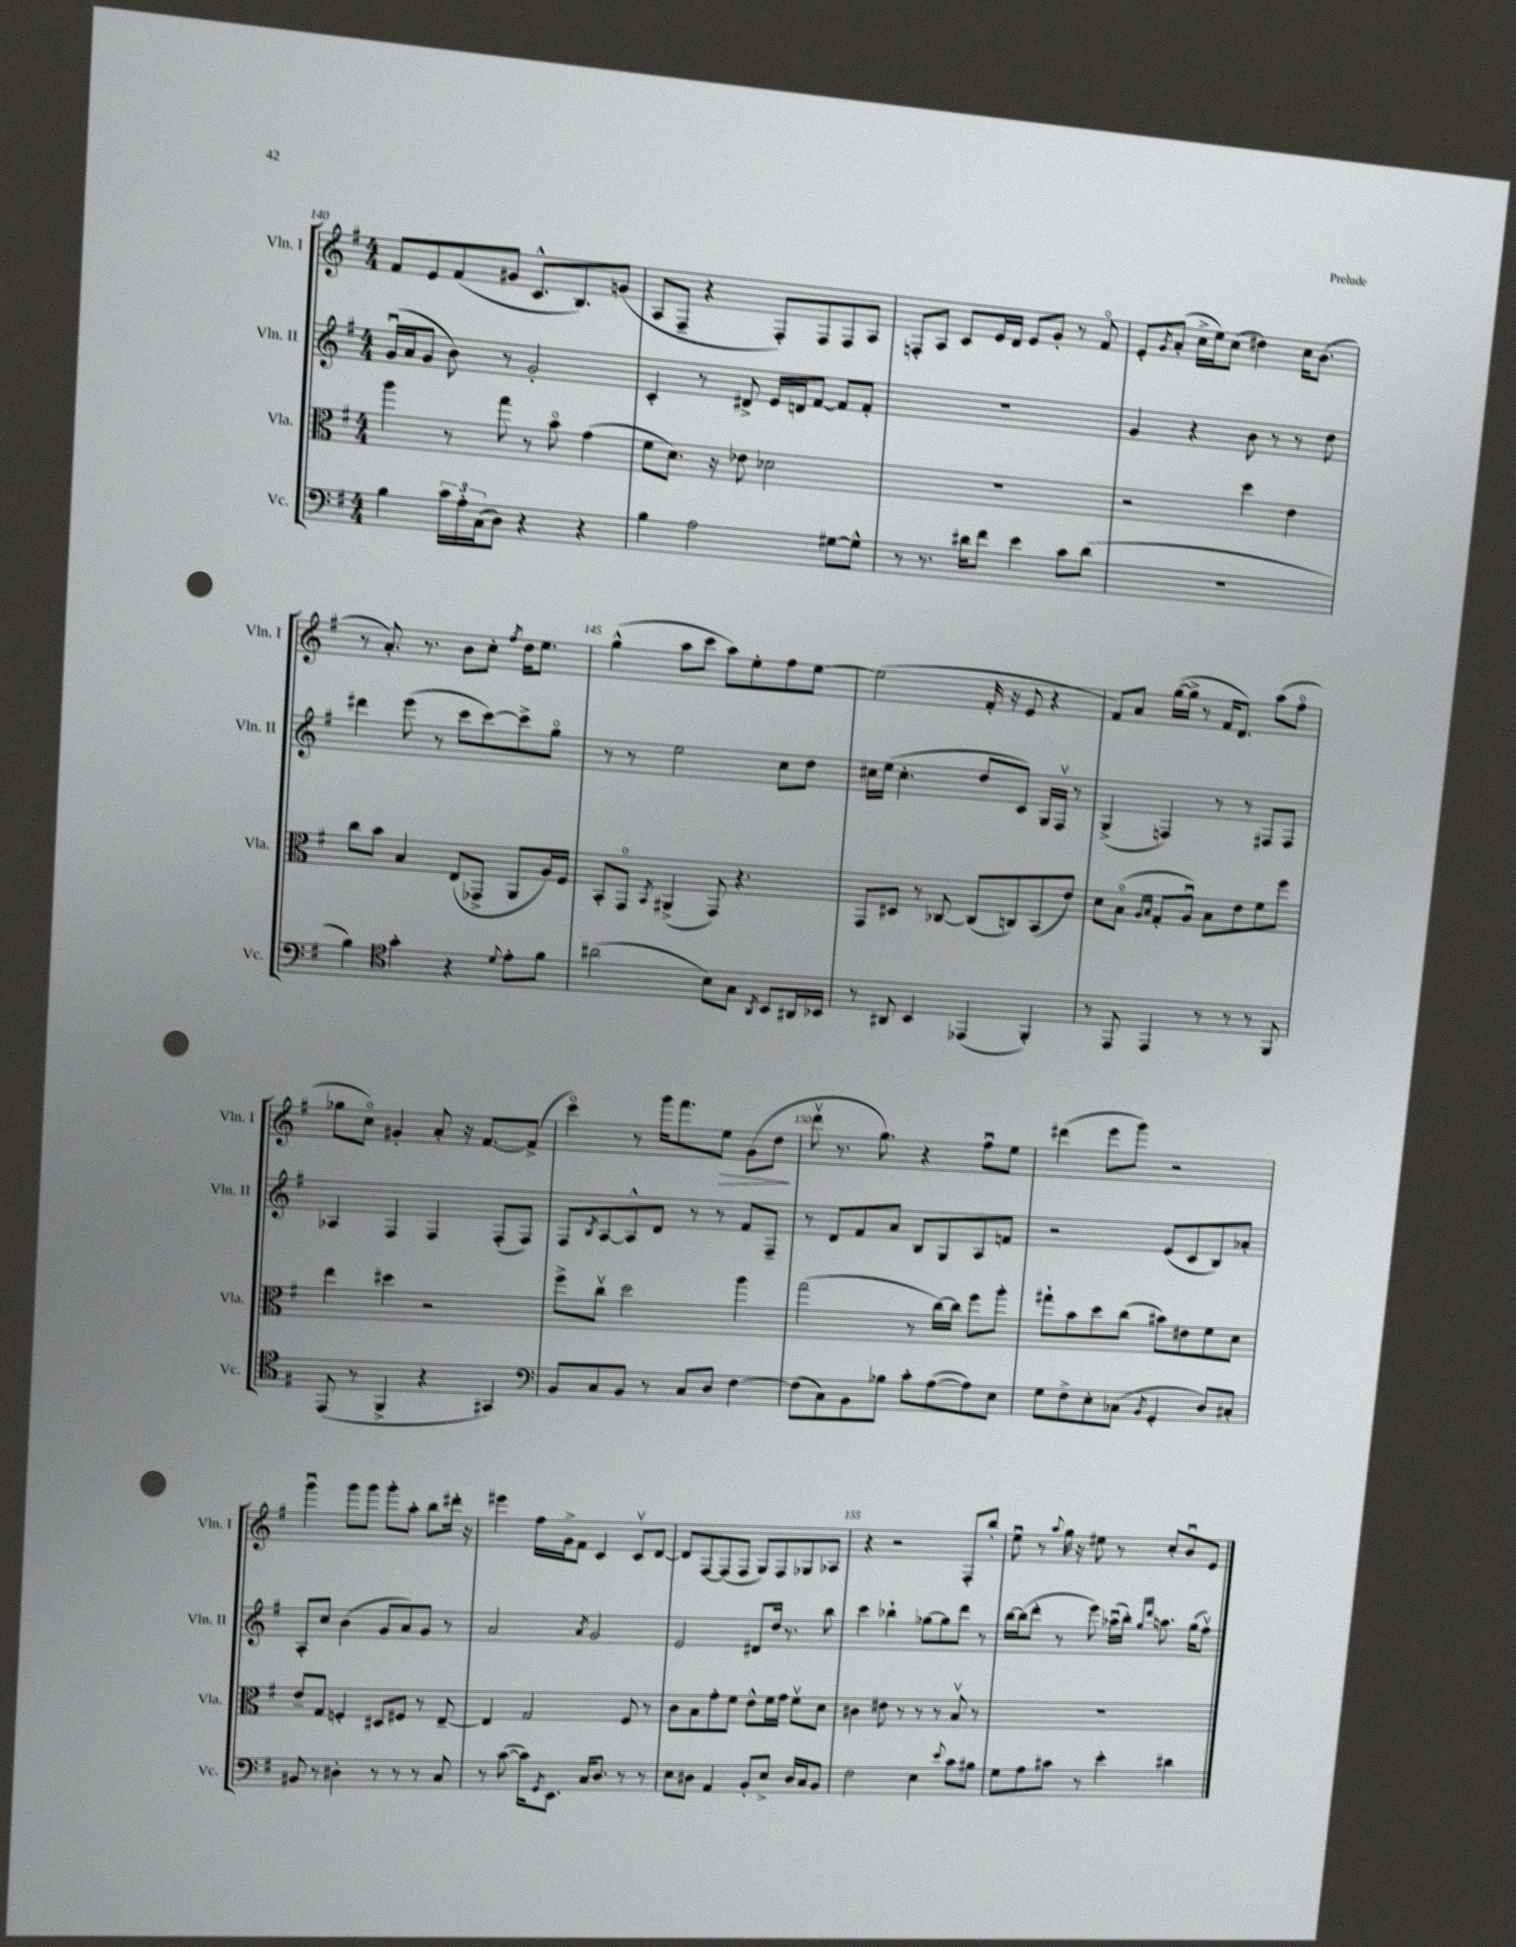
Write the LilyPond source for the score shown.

<<
\new StaffGroup <<
\new Staff = "s0" \with { instrumentName = "Vln. I" shortInstrumentName = "Vln. I" } {
    \clef treble \key g \major \numericTimeSignature \time 4/4
    fis'8 e'8 fis'8( gis'8 c'8.-^ b8.) g'8( |
    a8 fis8-- r4 fis8-.) fis8 fis8 a8 |
    f8-. a8 c'8 e'16 d'16 e'8 g'8-. r8 fis'8\flageolet |
    e'8-. \acciaccatura { g'8 } a'8-.( c''16-> e''16) c''8( dis''4) c''16 b'8.( |
    r8 a'8.-.) r8. b'8 c''8-. \acciaccatura { fis''8 } d''16 e''8. |
    g''4-^( a''8 c'''8 a''8) e''8-. fis''8 e''8~ |
    e''2( fis'16-. r16 e'8 r4 |
    fis'8) a'8 g''16~( g''16-> r8 fis'16 d'8.) a''8( fis''8\flageolet |
    ges''8 c''8\flageolet) gis'4-. a'8-. r16 fis'8.~ fis'8->( |
    c'''4\flageolet) r8 g'''16 fis'''8. e''8\> g'8( d''8\! |
    d'''8\upbow r8. g''8.) r4 fis''8\downbow e''8 |
    dis'''4( e'''8 g'''8) r2 |
    g'''4\downbow g'''8 g'''8 g'''8-. a''8-. b''8 dis'''16-. r16 |
    eis'''4 fis''16 g'16-> fis'8 c'4 c'8\upbow d'8~ |
    d'8 fis8~ fis8( fis8 g8) fis8 ges8 aes8 |
    r4 r2 fis8-. b''8-. |
    e''8\downbow r8 \appoggiatura { a''8 } g''16 r16 eis''8 r8 c''8-. b'8\downbow e'8 \bar "|." |
}
\new Staff = "s1" \with { instrumentName = "Vln. II" shortInstrumentName = "Vln. II" } {
    \clef treble \key g \major \numericTimeSignature \time 4/4
    g'16\downbow( a'16 g'8 b'8) r8 g'2-. |
    c'4-. r8 dis'8-> e'16 d'16 fis'8~ fis'8 fis'8-. |
    R1 |
    g'4 r4 b'8 r8 r8 d''8 |
    dis'''4 e'''8( r8 c'''8 c'''8~) c'''8-> g''8\flageolet |
    r8 r8 e''2 c''8 d''8 |
    cis''16 e''16( cis''4.-. d''8 c'8) g16 fis16\upbow r8 |
    g4->( f4) r8 r8 fis8 fis8 |
    aes4 fis4 fis4 fis8-.( fis8) |
    fis8 \acciaccatura { b8 } a8~ a8-^ d'8 r8 r8 fis'8 fis8-- |
    r8 d'8 fis'8 a'8 b8 g8 a8 f'8 |
    r2 e'8( c'8 b8) aes'8-. |
    a8-. c''8 b'4( g'8 a'8) g'8 r8 |
    a'2 \acciaccatura { a'8 } g'2 |
    e'2 dis'8 d''16 r8. b''8 |
    c'''4 bes''4-! ges''8~ ges''8 d'''8 r8 |
    b''16~ b''16( d'''8-. r8 e'''8) aes''16\downbow( b''16-.) \grace { g''16 d'''16 } a''8. g''16( fis''8\upbow) \bar "|." |
}
\new Staff = "s2" \with { instrumentName = "Vla." shortInstrumentName = "Vla." } {
    \clef alto \key g \major \numericTimeSignature \time 4/4
    a''4 r8 g''8 r8 b'8\flageolet g'4( |
    fis'8 d'8.) r16 ees'8 des'2 |
    R1 |
    r2 d''4 e'4 |
    c''8 b'8 b4 e8( ges,8-> a,8 a16) fis16 |
    b,8-. g,8\flageolet \acciaccatura { b,8 } ais,4->( g,8) r4. |
    g,8 dis8 r8 ces8~ ces8( c8) b,8( e'8) |
    d'8 b8\flageolet( \grace { a16 b16 } g8-. a8\downbow) b8 e'8 fis'8 fis''8 |
    e''4 dis''4 r2 |
    fis''8-> c''8\upbow d''2 a''4 |
    g''2( r8 c''16~) c''16 fis''8 a''8-. |
    gis''8-! b'8 d''8 c''8( bis'8) eis'8 fis'8 d'8 |
    e'8-- g8 f4-. dis8 fis8 r8 e8~-- |
    e4 g2 fis8 r8 |
    c'8 b8 g'8-. fis'8 e'8-^ fis'16 g'16 fis'8\upbow d'8 |
    cis'4 eis'8 r8 r8 r8 b8\upbow r8 |
    R1 \bar "|." |
}
\new Staff = "s3" \with { instrumentName = "Vc." shortInstrumentName = "Vc." } {
    \clef bass \key g \major \numericTimeSignature \time 4/4
    b4 \tuplet 3/2 { c'16 a16-. c16( } d8) r4 r4 |
    b4 a2 gis8~ gis8-^ |
    r8 r8. dis'16 fis'8 e'4 c'8 dis'8( |
    R1 |
    b4) \clef tenor g'4-. r4 \appoggiatura { d'8 } e'8-. fis'8 |
    ais'2( b8) g8 \acciaccatura { a,8 } b,8 ais,16 bes,16 |
    r8 ais,8 b,4 ees,4( fis,4-.) |
    r8 e,8 e,4 r8 r8 r8 fis,8 |
    e,8( r8 fis,4-> r4 gis,4) |
    \clef bass b,8 c8 b,8 r8 c8 d8 fis4~ |
    fis8( c8) b,8 bes8 c'8-. a8~( a8) e8 |
    g8 fis8-> e8-. ces8( \acciaccatura { b,8 } g,4-. d8) cis8-. |
    bis,8 r8 dis4-. r8 r8 r8 c8 |
    r8 c'8~( c'16) \acciaccatura { g,8 } e,8. c16 d8. r8 r8 |
    e8 dis8 a,4 b,8-. e8-> dis16 c16 b,8 |
    fis2 e4 \appoggiatura { e'8 } c'8 bis8 |
    g8 a8 cis'8 r8 e'4-. dis'4 \bar "|." |
}
>>
>>
\layout { \context { \Score currentBarNumber = #140 \override BarNumber.break-visibility = ##(#f #t #t) barNumberVisibility = #(every-nth-bar-number-visible 5) } }
